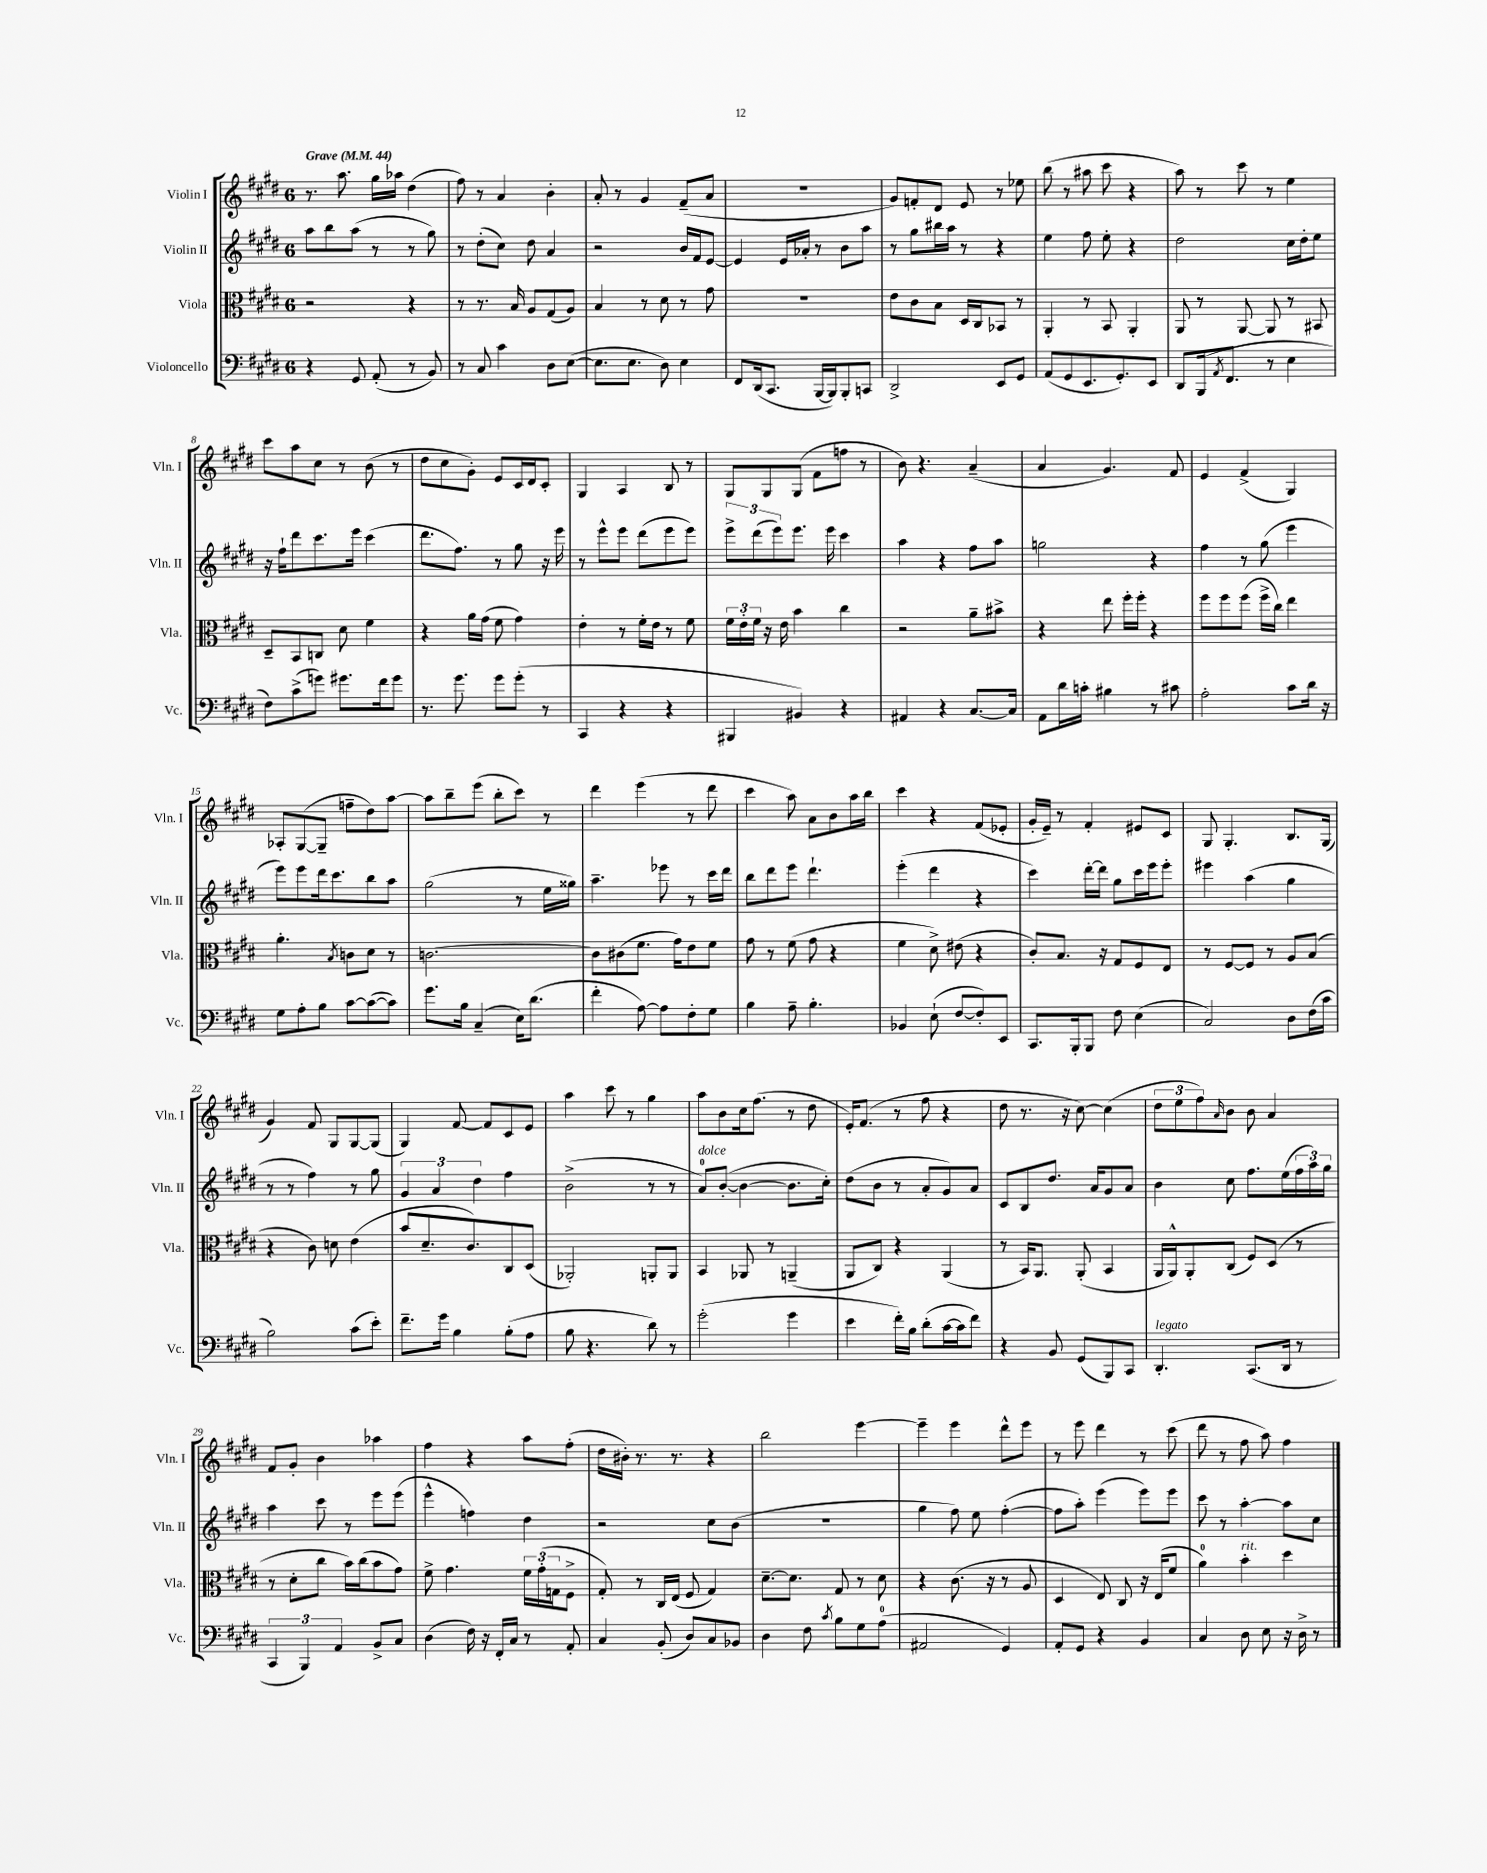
<<
\new StaffGroup <<
\new Staff = "s0" \with { instrumentName = "Violin I" shortInstrumentName = "Vln. I" } {
    \clef treble \key e \major \once \override Staff.TimeSignature.style = #'single-digit \time 6/8 \tempo "Grave" 4 = 44
    r8. a''8. gis''16 aes''16 dis''4( |
    fis''8) r8 a'4 b'4-. |
    a'8-. r8 gis'4 fis'8--( a'8 |
    R2. |
    gis'8) f'8-. dis'8 e'8 r8 ees''8 |
    b''8( r8 ais''8 cis'''8 r4 |
    a''8) r8 cis'''8 r8 e''4 |
    cis'''8 a''8 cis''8 r8 b'8( r8 |
    dis''8 cis''8 gis'8-.) e'8 cis'16 dis'16 cis'8-. |
    gis4 a4 b8 r8 |
    gis8 gis8 gis8( fis'8 f''8 r8 |
    b'8) r4. a'4--( |
    a'4 gis'4.) fis'8 |
    e'4 fis'4->( gis4) |
    aes8-. gis8~( gis8-- f''8-- dis''8) a''8~ |
    a''8 b''8-- e'''8( b''8-. cis'''8) r8 |
    dis'''4 e'''4( r8 dis'''8 |
    cis'''4 a''8) a'8 b'8 a''16 b''16 |
    cis'''4 r4 fis'8( ees'8-. |
    gis'16-. e'16--) r8 fis'4-. eis'8 cis'8 |
    gis8 gis4.-. b8. gis16( |
    gis'4) fis'8 gis8 gis8~ gis8( |
    gis4) fis'8~ fis'8 cis'8 e'8 |
    a''4 cis'''8 r8 gis''4 |
    a''8 b'8 cis''16 fis''8.( r8 dis''8 |
    e'16-.) fis'8.( r8 fis''8 r4 |
    dis''8 r8. r16 cis''8~) cis''4( |
    \tuplet 3/2 { dis''8 e''8 fis''8) } \grace { a'16 } b'8 b'8 a'4 |
    fis'8 gis'8-. b'4 aes''4 |
    fis''4 r4 a''8 fis''8-.( |
    dis''16 bis'16-.) r8. r8. r4 |
    b''2 e'''4~ |
    e'''4-- e'''4 dis'''8-^ e'''8 |
    r8 e'''8 dis'''4 r8 cis'''8( |
    dis'''8 r8 fis''8 a''8) fis''4 \bar "|." |
}
\new Staff = "s1" \with { instrumentName = "Violin II" shortInstrumentName = "Vln. II" } {
    \clef treble \key e \major \once \override Staff.TimeSignature.style = #'single-digit \time 6/8
    a''8 b''8 a''8( r8 r8 gis''8) |
    r8 dis''8-.( cis''8) dis''8 a'4 |
    r2 b'16 fis'16 e'8~ |
    e'4 e'16 aes'16-. r8 b'8 a''8 |
    r8 gis''8 bis''16 a''16 r8 r4 |
    e''4 fis''8 e''8-. r4 |
    dis''2 cis''16 dis''16-. e''8 |
    r16 fis''16-! dis'''8 cis'''8. e'''16 cis'''4( |
    dis'''8. fis''8.) r8 gis''8 r16 e'''16 |
    r8 e'''8-^ e'''8 dis'''8( e'''8 e'''8) |
    \tuplet 3/2 { e'''8-> dis'''8( e'''8) } e'''8. e'''16 cis'''4 |
    a''4 r4 fis''8 a''8 |
    g''2 r4 |
    fis''4 r8 gis''8( e'''4 |
    e'''8) e'''8 dis'''16 cis'''8. b''8 a''8 |
    gis''2( r8 e''16 gisis''16) |
    a''4.-- ees'''8 r8 cis'''16 dis'''16 |
    b''8 dis'''8 e'''8 dis'''4.-! |
    e'''4-.( dis'''4 r4 |
    cis'''4) dis'''16~-. dis'''16 gis''8 cis'''16 e'''16 e'''8-. |
    eis'''4 a''4( gis''4 |
    r8 r8 fis''4) r8 gis''8 |
    \tuplet 3/2 { gis'4 a'4 dis''4 } fis''4 |
    b'2->( r8 r8 |
    a'8-0^\markup { \italic "dolce" }) b'8~-.( b'4~ b'8. cis''16-.) |
    dis''8( b'8 r8 a'8-. gis'8) a'8 |
    cis'8 b8 dis''8. a'16 gis'8 a'8 |
    b'4 cis''8 fis''8. e''16( \tuplet 3/2 { fis''16 a''16) gis''16 } |
    a''4 cis'''8 r8 e'''8 e'''8( |
    e'''4-^ f''4) dis''4 |
    r2 cis''8 b'8( |
    R2. |
    gis''4 fis''8) e''8 fis''4~-.( |
    fis''8 a''8-.) e'''4( e'''8) e'''8 |
    cis'''8 r8 a''4~-. a''8 cis''8 \bar "|." |
}
\new Staff = "s2" \with { instrumentName = "Viola" shortInstrumentName = "Vla." } {
    \clef alto \key e \major \once \override Staff.TimeSignature.style = #'single-digit \time 6/8
    r2 r4 |
    r8 r8. b16 a8 gis8( a8) |
    b4 r8 dis'8 r8 gis'8 |
    R2. |
    e'8 cis'8 b8 dis16 cis16 bes,8 r8 |
    a,4-. r8 b,8 a,4-. |
    a,8 r8 a,8~ a,8 r8 bis,8 |
    dis8-- b,8 c8 dis'8 fis'4 |
    r4 a'16 gis'16( fis'8 gis'4) |
    e'4-. r8 fis'16-. e'16 r8 fis'8 |
    \tuplet 3/2 { fis'16 e'16-. fis'16 } r16 e'16 b'4 cis''4 |
    r2 a'8-- bis'8-> |
    r4 e''8 fis''16-. fis''16-. r4 |
    fis''8 fis''8 fis''8( fis''16-> cis''16) e''4 |
    a'4.-. \acciaccatura { b8 } c'8 dis'8 r8 |
    c'2.~ |
    c'8 cis'8( fis'8. gis'16) e'8 fis'8 |
    gis'8 r8 fis'8( gis'8 r4 |
    fis'4 dis'8->) eis'8( r4 |
    cis'8-.) b8. r16 gis8 fis8 e8 |
    r8 fis8~ fis8 r8 a8 b8( |
    r4 cis'8) d'8 e'4( |
    b'8 dis'8.-- cis'8.) cis8 dis8( |
    aes,2-.) a,8-. a,8 |
    b,4 aes,8 r8 a,4--( |
    a,8 cis8) r4 a,4( |
    r8 b,16) a,8. a,8-.( b,4 |
    a,16 a,16-^) a,8-. cis8( fis8) dis8( r8 |
    r8 dis'8-. cis''8 b'16) cis''16( b'8 gis'8) |
    fis'8-> gis'4. \tuplet 3/2 { fis'16 gis'16-.( g16 } fis8-> |
    gis8-.) r8 cis16 e16( fis8 gis4) |
    dis'8.~-- dis'8. gis8 r8 dis'8 |
    r4 cis'8.( r16 r8 a8 |
    dis4 e8) cis8 r16 e16( fis'8 |
    a'4-0) b'4-.^\markup { \italic "rit." } dis''4 \bar "|." |
}
\new Staff = "s3" \with { instrumentName = "Violoncello" shortInstrumentName = "Vc." } {
    \clef bass \key e \major \once \override Staff.TimeSignature.style = #'single-digit \time 6/8
    r4 gis,8 a,8-.( r8 b,8) |
    r8 cis8 cis'4 dis8 e8~( |
    e8. e8. dis8) e4 |
    fis,8 dis,16( cis,8. b,,16~ b,,16) b,,8-. c,8 |
    dis,2-> e,8 gis,8 |
    a,8( gis,8 e,8. gis,8.-.) e,8 |
    dis,8 b,,16( \acciaccatura { a,8 } fis,8. r8 e4 |
    fis8) cis'8->( g'8) gis'8. fis'16 gis'8 |
    r8. gis'8. gis'8 gis'8-.( r8 |
    cis,4 r4 r4 |
    bis,,4 bis,4) r4 |
    ais,4 r4 cis8.~ cis16 |
    a,8 dis'16 c'16-. bis4 r8 cis'8 |
    a2-. cis'8 dis'16 r16 |
    gis8 a8-. b8 cis'8~ cis'8~( cis'8) |
    gis'8. b16 cis4--( e16) dis'8.( |
    fis'4-. a8~) a8 fis8-. gis8 |
    b4 a8-- b4.-. |
    bes,4 e8-!( fis8~ fis8-.) e,8 |
    cis,8. b,,16-. b,,8 fis8 e4( |
    cis2) dis8 fis16( cis'16 |
    b2) cis'8( e'8-.) |
    fis'8.-- gis'16 b4 b8-.( a8 |
    b8 r4. dis'8) r8 |
    gis'2-.( gis'4 |
    e'4 fis'16-.) b16 dis'8-.( cis'16~ cis'16 fis'8) |
    r4 b,8 gis,8( b,,8) cis,8 |
    dis,4.-.^\markup { \italic "legato" } cis,8.( dis,16 r8 |
    \tuplet 3/2 { cis,4 b,,4) a,4 } b,8-> cis8 |
    dis4( fis16) r16 fis,16-. cis16 r8 a,8-. |
    cis4 b,8-.( dis8) cis8 bes,8 |
    dis4 fis8 \acciaccatura { cis'8 } b8 gis8 a8-0( |
    ais,2 gis,4) |
    a,8-. gis,8 r4 b,4 |
    cis4 dis8 e8 r16 dis16-> r8 \bar "|." |
}
>>
>>
